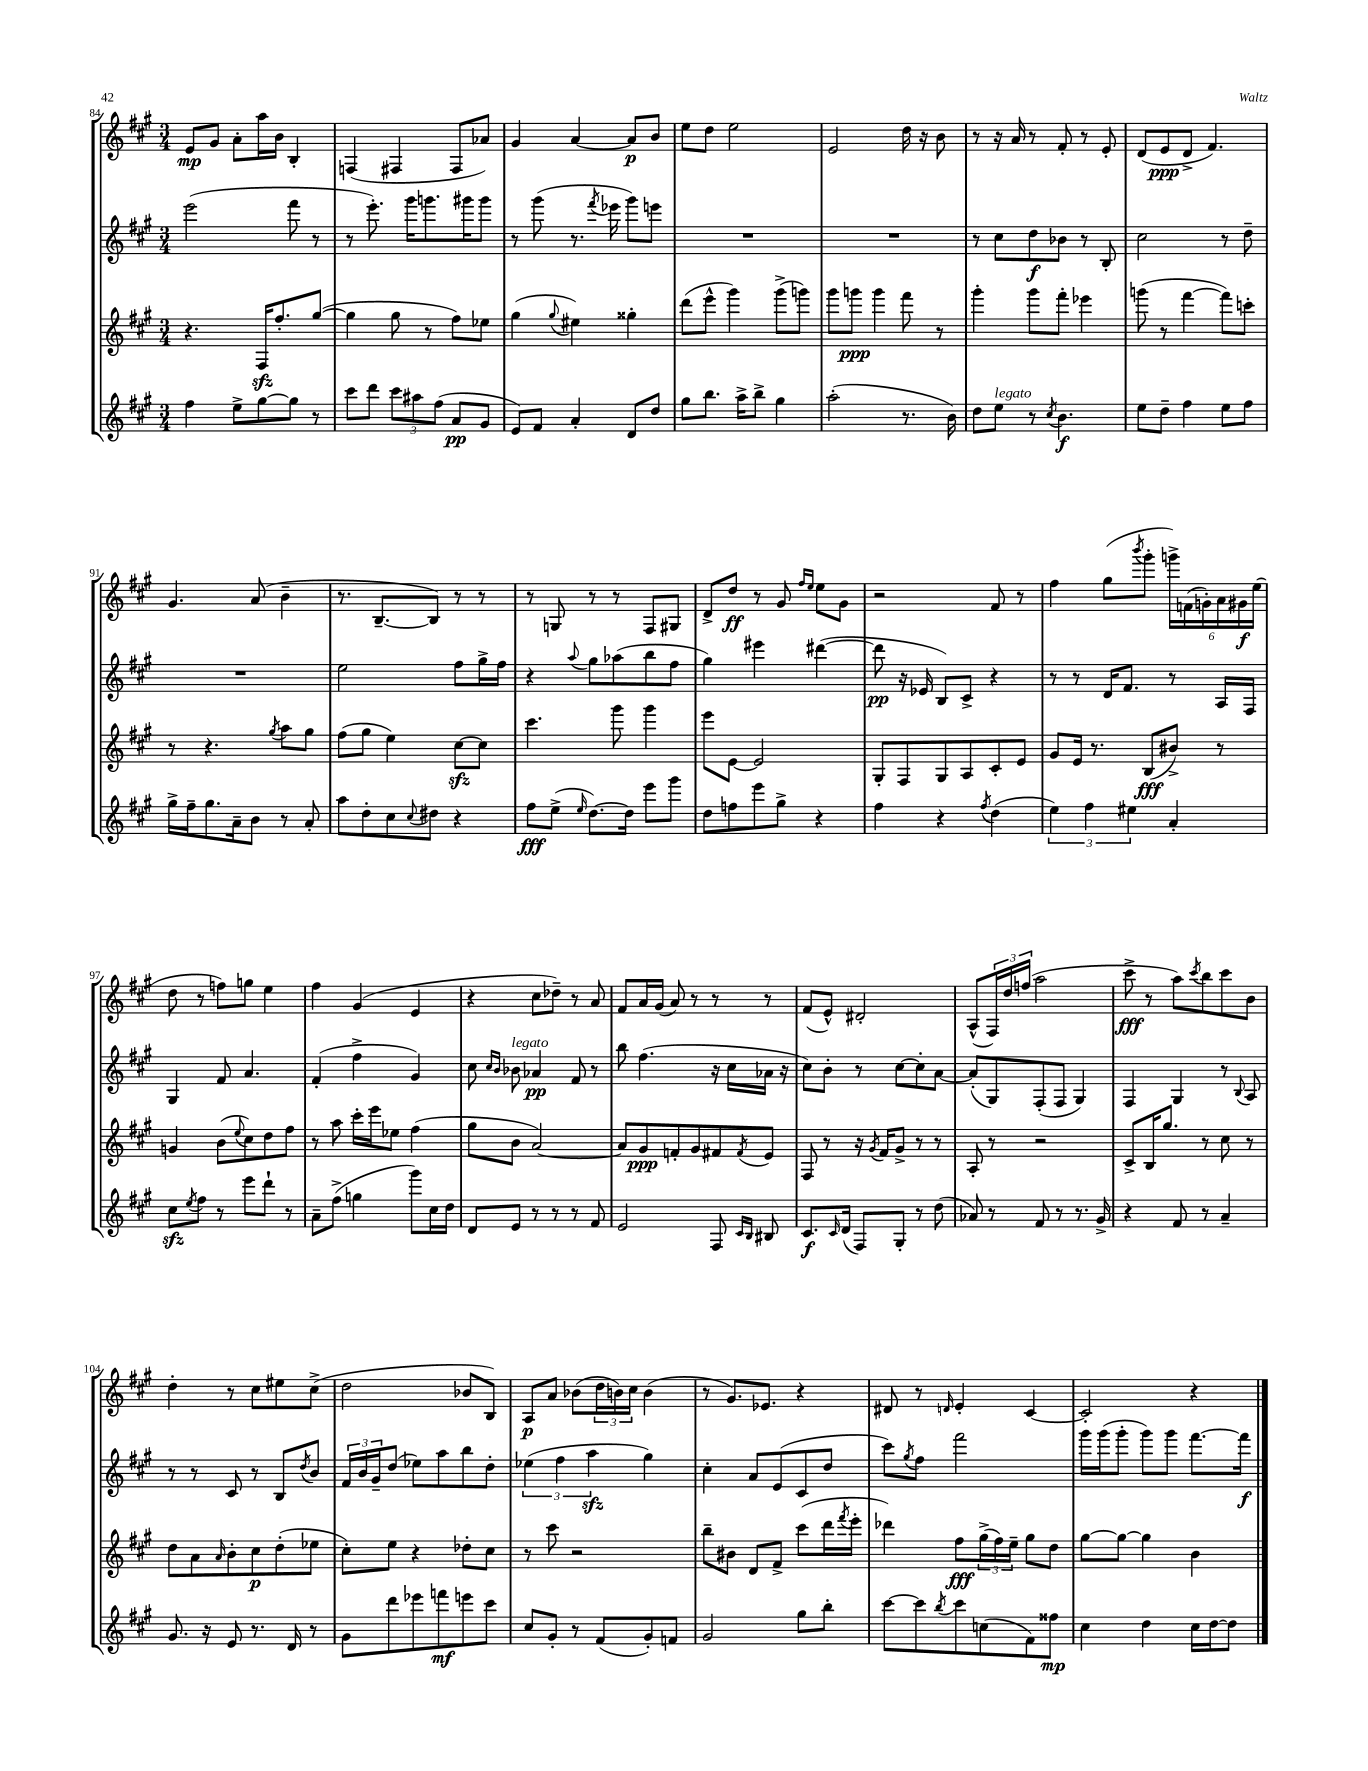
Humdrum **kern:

**kern	**kern	**kern	**kern
*staff4	*staff3	*staff2	*staff1
*clefG2	*clefG2	*clefG2	*clefG2
*k[f#c#g#]	*k[f#c#g#]	*k[f#c#g#]	*k[f#c#g#]
*M3/4	*M3/4	*M3/4	*M3/4
4ff#	4.r	(2eee	8e
.	.	.	8g#
8ee^	.	.	8a'
[8gg#	16F#	.	16aa
.	8.ff#'	.	16b
8gg#]	.	8fff#	4B'
8r	([8gg#	8r	.
=	=	=	=
8ccc#	4gg#]	8r	(4F
8ddd	.	8.eee')	.
12ccc#	8gg#	.	4F#
.	.	16ggg#	.
12aa#	.	.	.
.	8r	8.ggg	.
(12ff#	.	.	.
8a	8ff#)	.	8F#
.	.	16ggg#	.
8g#	8ee-	8ggg#	8a-)
=	=	=	=
8e)	(4gg#	8r	4g#
8f#	.	(8ggg#	.
.	8qqgg#	.	.
4a'	4ee#)	8.r	[4a
.	.	8qfff#	.
.	.	16eee-	.
8d	4gg##'	8ggg#)	8a]
8dd	.	8eee	8b
=	=	=	=
8gg#	(8ddd	2.r	8ee
8.bb	8eee^^	.	8dd
.	4ggg#)	.	2ee
16aa^	.	.	.
8bb^	.	.	.
4gg#	(8ggg#^	.	.
.	8ggg)	.	.
=	=	=	=
(2aa'	8ggg#	2.r	2e
.	8ggg	.	.
.	4ggg	.	.
8.r	8fff#	.	16dd
.	.	.	16r
.	8r	.	8b
16b)	.	.	.
=	=	=	=
8dd	4ggg#'	8r	8r
8ee	.	8cc#	16r
.	.	.	16a
8r	8ggg#	8dd	8r
8qcc#	.	.	.
4.b	8fff#'	8b-	8f#'
.	4eee-	8r	8r
.	.	8B'	8e'
=	=	=	=
8ee	(8ggg	2cc#	(8d
8dd~	8r	.	8e
4ff#	[4fff#	.	8d^
.	.	.	4.f#)
8ee	8fff#])	8r	.
8ff#	8ccc'	8dd~	.
=	=	=	=
16gg#^	8r	2.r	4.g#
16ff#~	.	.	.
8.gg#	4.r	.	.
16a~	.	.	.
8b	.	.	(8a
.	8qgg#	.	.
8r	8aa	.	4b~
8a'	8gg#	.	.
=	=	=	=
8aa	(8ff#	2ee	8.r
8dd'	8gg#	.	.
.	.	.	[8.B~
8cc#	4ee)	.	.
8qqcc#	.	.	.
8dd#	.	.	8B])
4r	[8cc#	8ff#	8r
.	8cc#]	16gg#^	8r
.	.	16ff#	.
=	=	=	=
8ff#	4.ccc#	4r	8r
(8ee^	.	.	8G
16qqee	.	8qqaa	.
[8.dd)	.	8gg#	8r
.	8ggg#	(8aa-	8r
16dd]	.	.	.
8eee	4ggg#	8bb	8F#
8ggg#	.	8ff#	8G#
=	=	=	=
8dd	8eee	4gg#)	8d^
8ff	[8e	.	8dd
8eee	2e]	4eee#	8r
8gg#^	.	.	8g#
.	.	.	16qqff#
.	.	.	16qqee
4r	.	([4ddd#	8ee
.	.	.	8g#
=	=	=	=
4ff#	8G#'	8ddd#]	2r
.	8F#	16r	.
.	.	16e-	.
4r	8G#	8B)	.
.	8A	8c#^	.
8qff#	.	.	.
(4dd	8c#'	4r	8f#
.	8e	.	8r
=	=	=	=
6ee)	8g#	8r	4ff#
.	16e	8r	.
6ff#	.	.	.
.	8.r	.	.
.	.	16d	(8gg#
.	.	8.f#	.
6ee#	.	.	.
.	.	.	8qbbb
.	(8B	.	8ggg#'
4a'	8b#^)	8r	24ggg^)
.	.	.	(24f
.	.	.	24g')
.	8r	16A	24a
.	.	.	24g#
.	.	16F#	.
.	.	.	(24ee
=	=	=	=
8cc#	4g	4G#	8dd
8qee	.	.	.
8ff#	.	.	8r
8r	(8b	8f#	8ff)
.	8qqee	.	.
8eee	8cc#)	4.a	8gg
8ddd`	8dd	.	4ee
8r	8ff#	.	.
=	=	=	=
8a~	8r	(4f#'	4ff#
(8ff#^	8aa	.	.
4gg	16ccc#'	4ff#^	(4g#
.	16eee	.	.
.	8ee-	.	.
8ggg#)	(4ff#	4g#)	4e
16cc#	.	.	.
16dd	.	.	.
=	=	=	=
8d	8gg#	8cc#	4r
.	.	16qqcc#	.
.	.	16qqb	.
8e	8b	8b-	.
8r	[2a)	4a-	8cc#
8r	.	.	8dd-~)
8r	.	8f#	8r
8f#	.	8r	8a
=	=	=	=
2e	8a]	8bb	8f#
.	8g#	(4.ff#	16a
.	.	.	(16g#
.	8f'	.	8a)
.	8g#	.	8r
8F#	8f#	16r	8r
.	.	16cc#	.
16qqc#	.	.	.
16qqB	8qf#	.	.
8B#	8e	16a-	8r
.	.	16r	.
=	=	=	=
8.c#	8F#	8cc#)	(8f#
.	8r	8b'	8e^^)
16qqc#	.	.	.
(16d	.	.	.
8F#)	16r	8r	2d#'
.	8qg#	.	.
.	16f#	.	.
8G#'	8g#^	[8cc#	.
8r	8r	8cc#']	.
(8dd	8r	[8a	.
=	=	=	=
8a-)	8A'	(8a']	(8A^^
8r	8r	8G#)	24F#)
.	.	.	24dd
.	.	.	(24ff
8f#	2r	(8F#'	2aa
8r	.	8F#	.
8.r	.	4G#)	.
16g#^	.	.	.
=	=	=	=
4r	8c#^	4F#	8ccc#^
.	16B	.	8r
.	8.gg#	.	.
8f#	.	4G#	8aa)
.	.	.	8qccc#
8r	8r	.	8bb
4a~	8cc#	8r	8ccc#
.	.	8qqB	.
.	8r	8A	8b
=	=	=	=
8.g#	8dd	8r	4dd'
.	8a	8r	.
16r	.	.	.
.	16qqa	.	.
8e	8b'	8c#	8r
8.r	8cc#	8r	8cc#
.	(8dd'	8B	8ee#
16d	.	.	.
.	.	8qdd	.
8r	8ee-	8b	(8cc#^
=	=	=	=
8g#	8cc#')	24f#	2dd
.	.	24b	.
.	.	24g#~	.
8ddd	8ee	(8dd	.
8eee-	4r	8ee-)	.
8fff	.	8aa	.
8eee	8dd-'	8bb	8b-
8ccc#	8cc#	8dd'	8B)
=	=	=	=
8cc#	8r	(6ee-	8A
8g#'	8ccc#	.	8a
.	.	6ff#	.
8r	2r	.	(8b-
.	.	6aa	.
(8f#	.	.	24dd
.	.	.	24b)
.	.	.	24cc#
8g#')	.	4gg#)	(4b
8f	.	.	.
=	=	=	=
2g#	8bb~	4cc#'	8r
.	8b#	.	8.g#)
.	8d	8a	.
.	.	.	8.e-
.	8f#^	(8e	.
8gg#	(8ccc#	8c#	4r
8bb'	16ddd	8dd	.
.	8qfff#	.	.
.	16eee'	.	.
=	=	=	=
[8ccc#	4ddd-)	8ccc#)	8d#
.	.	8qgg#	.
8ccc#]	.	8ff#	8r
8qbb	.	.	16qqd
8ccc#	8ff#	2fff#	4e'
(8cc	(24gg#^	.	.
.	24ff#)	.	.
.	24ee~	.	.
8f#)	8gg#	.	[4c#
8ff##	8dd	.	.
=	=	=	=
4cc#	[8gg#	16ggg#	2c#']
.	.	(16ggg#	.
.	8gg#_	8ggg#'	.
4dd	4gg#]	8ggg#)	.
.	.	8ggg#	.
16cc#	4b	[8.fff#	4r
[16dd	.	.	.
8dd]	.	.	.
.	.	16fff#]	.
==	==	==	==
*-	*-	*-	*-
